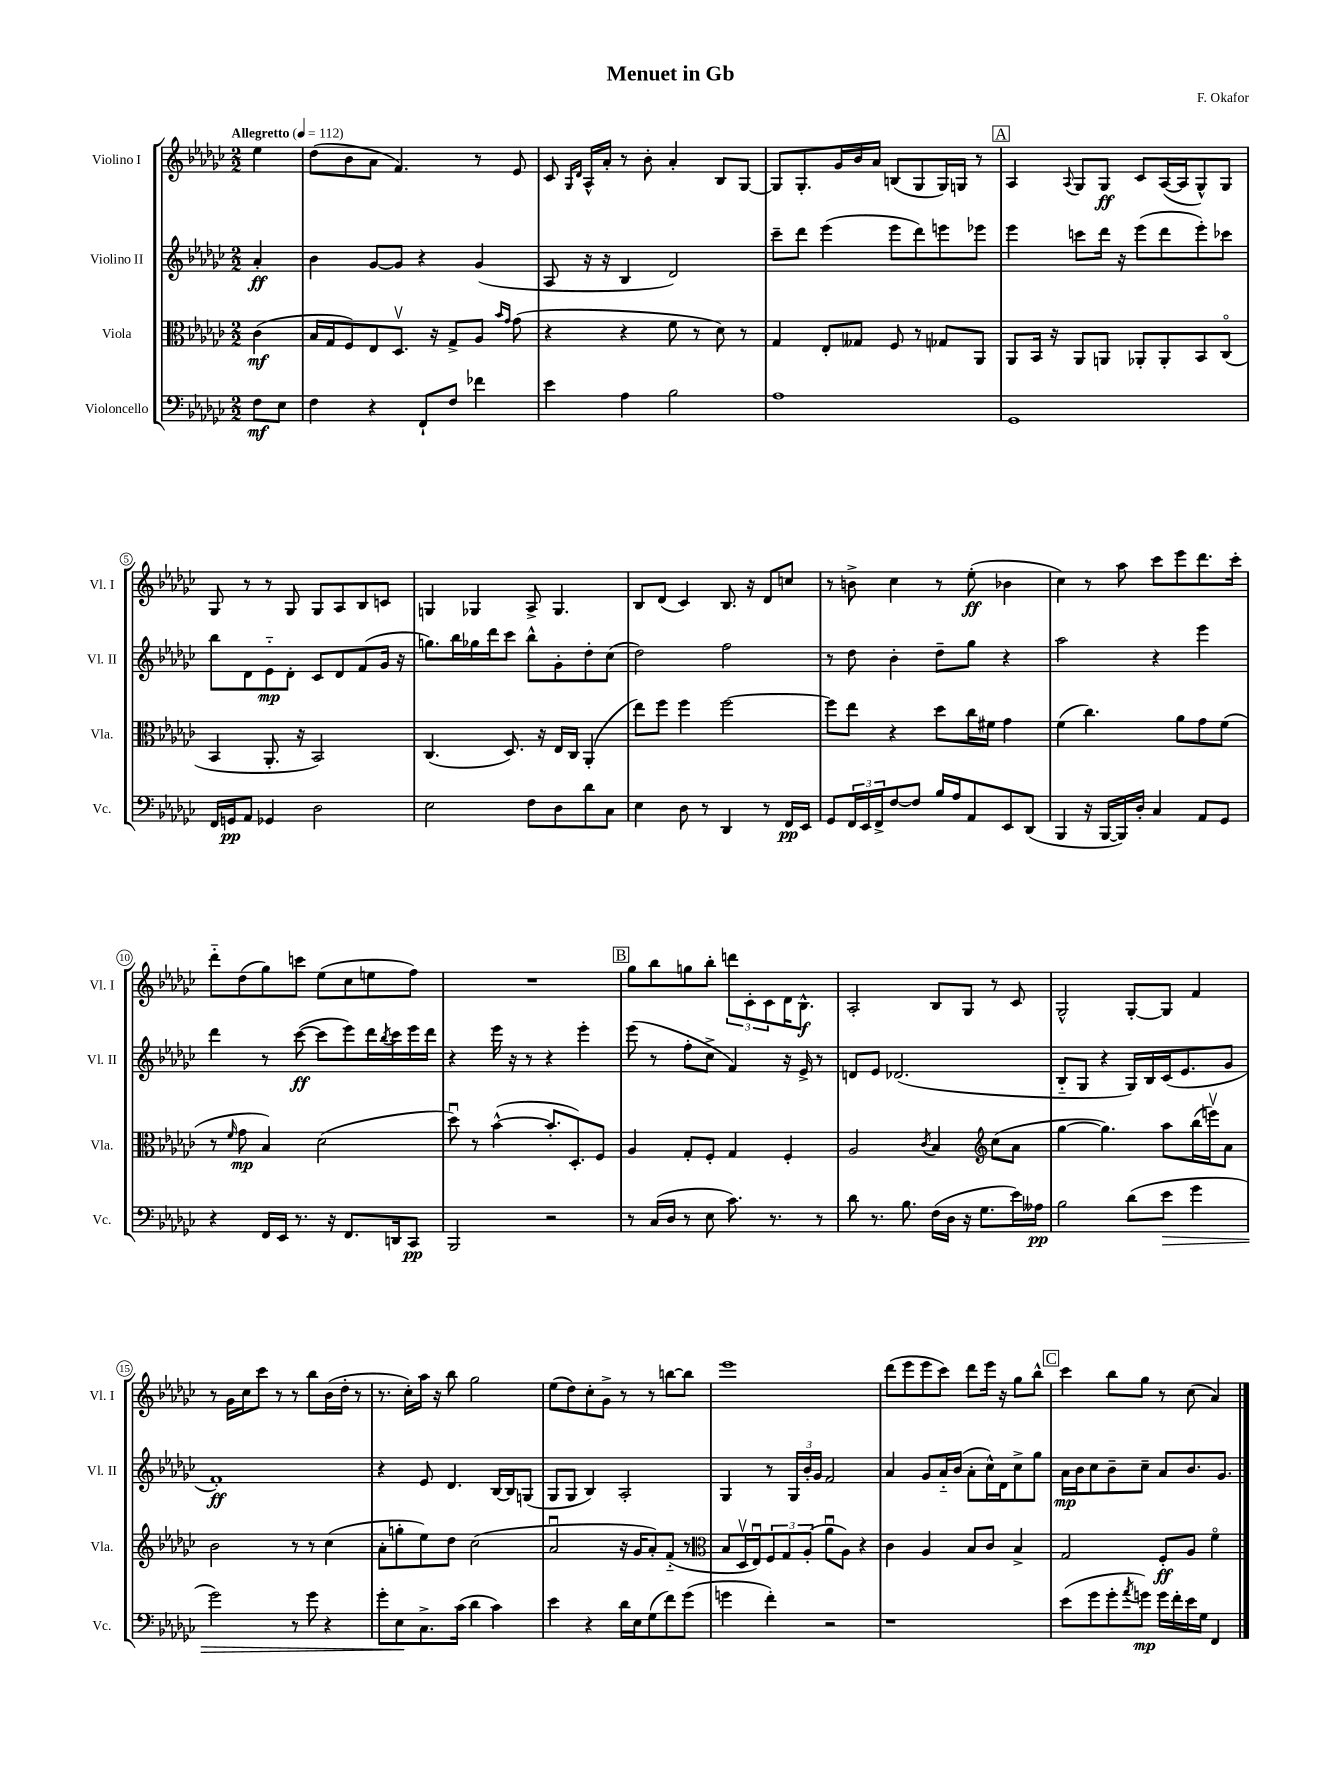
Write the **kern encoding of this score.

**kern	**dynam	**kern	**dynam	**kern	**dynam	**kern	**dynam
*part4	*part4	*part3	*part3	*part2	*part2	*part1	*part1
*staff4	*staff4	*staff3	*staff3	*staff2	*staff2	*staff1	*staff1
*I"Violoncello	*	*I"Viola	*	*I"Violino II	*	*I"Violino I	*
*I'Vc.	*	*I'Vla.	*	*I'Vl. II	*	*I'Vl. I	*
*clefF4	*	*clefC3	*	*clefG2	*	*clefG2	*
*k[b-e-a-d-g-c-]	*	*k[b-e-a-d-g-c-]	*	*k[b-e-a-d-g-c-]	*	*k[b-e-a-d-g-c-]	*
*M2/2	*	*M2/2	*	*M2/2	*	*M2/2	*
*MM112	*	*MM112	*	*MM112	*	*MM112	*
=	=	=	=	=	=	=	=
!	!	!	!	!	!	!LO:TX:a:B:t=Allegretto	!
8F\L	mf	(4c-\	mf	4a-'/	ff	4ee-\	.
8E-\J	.	.	.	.	.	.	.
=1	=1	=1	=1	=1	=1	=1	=1
4F\	.	16B-/LL	.	4b-\	.	(8dd-\L	.
.	.	16G-/J	.	.	.	.	.
.	.	8F/)	.	.	.	8b-\	.
4r	.	8E-/	.	[8g-/L	.	8a-\J	.
.	.	8.D-v/J	.	8g-/J]	.	4.f/)	.
8FF`/L	.	.	.	4r	.	.	.
.	.	16r	.	.	.	.	.
8F/J	.	8G-^/L	.	.	.	.	.
4f-X\	.	8A-/J	.	(4g-/	.	8r	.
.	.	16qqb-/LL	.	.	.	.	.
.	.	16qqg-/JJ	.	.	.	.	.
.	.	(8g-\	.	.	.	8e-/	.
=2	=2	=2	=2	=2	=2	=2	=2
4e-\	.	4r	.	8A-/	.	8c-/	.
.	.	.	.	.	.	16qqG-/LL	.
.	.	.	.	.	.	16qqd-/JJ	.
.	.	.	.	16r	.	16A-^^/LL	.
.	.	.	.	16r	.	16a-'/JJ	.
4A-\	.	4r	.	4B-/	.	8r	.
.	.	.	.	.	.	8b-'\	.
2B-\	.	8f\	.	2d-/)	.	4a-'/	.
.	.	8r	.	.	.	.	.
.	.	8d-\)	.	.	.	8B-/L	.
.	.	8r	.	.	.	[8G-/J	.
=3	=3	=3	=3	=3	=3	=3	=3
1A-	.	4G-/	.	8ccc-~\L	.	8G-/L]	.
.	.	.	.	8ddd-\J	.	8.G-'/	.
.	.	8E-'/L	.	(4eee-\	.	.	.
.	.	.	.	.	.	16g-/L	.
.	.	8G--X/J	.	.	.	16b-/	.
.	.	.	.	.	.	16a-/JJ	.
.	.	8F/	.	8eee-\L	.	(8Bn/L	.
.	.	8r	.	8ddd-\)	.	8G-/	.
.	.	8G-X/L	.	8eeen\	.	16G-/L)	.
.	.	.	.	.	.	16Gn/JJ	.
.	.	8AA-/J	.	8eee-X\J	.	8r	.
!!LO:REH:place=s1:t=A
=4	=4	=4	=4	=4	=4	=4	=4
1GG-	.	8AA-/L	.	4eee-\	.	4A-/	.
.	.	16BB-/Jk	.	.	.	.	.
.	.	16r	.	.	.	.	.
.	.	.	.	.	.	8qqA-/	.
.	.	8AA-/L	.	8cccn\L	.	8G-/L	.
.	.	8AAn/J	.	16ddd-\Jk	.	8G-/J	ff
.	.	.	.	16r	.	.	.
.	.	8AA-X'/L	.	(8eee-\L	.	8c-/L	.
.	.	8AA-'/	.	8ddd-\	.	([16A-/L	.
.	.	.	.	.	.	16A-/J]	.
.	.	8BB-/	.	8eee-'\)	.	8G-^^/)	.
.	.	(8C-/J	.	8ccc-X\J	.	8G-/J	.
!!LO:LB:g=z
=5	=5	=5	=5	=5	=5	=5	=5
16FF/LL	.	4BB-/	.	8bb-\L	.	8G-/	.
16GGn/J	pp	.	.	.	.	.	.
8AA-/J	.	.	.	8d-\	.	8r	.
4GG-X/	.	8.AA-'/	.	8e-\	mp	8r	.
.	.	.	.	8d-'\J	.	8G-/	.
.	.	16r	.	.	.	.	.
2D-\	.	2BB-/)	.	8c-/L	.	8G-/L	.
.	.	.	.	8d-/	.	8A-/	.
.	.	.	.	(8f/	.	8B-/	.
.	.	.	.	16g-/Jk	.	8cn/J	.
.	.	.	.	16r	.	.	.
=6	=6	=6	=6	=6	=6	=6	=6
2E-\	.	(4.C-/	.	8.ggn\L)	.	4Gn/	.
.	.	.	.	16bb-\L	.	.	.
.	.	.	.	16gg-X\	.	4G-X/	.
.	.	.	.	16ddd-\J	.	.	.
.	.	8.D-/)	.	8ccc-\J	.	.	.
8F\L	.	.	.	8bb-^^\L	.	8A-^/	.
.	.	16r	.	.	.	.	.
8D-\	.	16E-/LL	.	8g-'\	.	4.G-/	.
.	.	16C-/JJ	.	.	.	.	.
8d-\	.	(4AA-'/	.	8dd-'\	.	.	.
8C-\J	.	.	.	(8cc-\J	.	.	.
=7	=7	=7	=7	=7	=7	=7	=7
4E-\	.	8ee-\L)	.	2dd-\)	.	8B-/L	.
.	.	8ff\J	.	.	.	(8d-/J	.
8D-\	.	4ff\	.	.	.	4c-/)	.
8r	.	.	.	.	.	.	.
4DD-/	.	[2ff\	.	2ff\	.	8.B-/	.
.	.	.	.	.	.	16r	.
8r	.	.	.	.	.	8d-/L	.
16FF/LL	pp	.	.	.	.	8ccn/J	.
16EE-/JJ	.	.	.	.	.	.	.
=8	=8	=8	=8	=8	=8	=8	=8
8GG-/L	.	8ff\L]	.	8r	.	8r	.
24FF/L	.	8ee-\J	.	8dd-\	.	8bn^\	.
24EE-/	.	.	.	.	.	.	.
24FF^/J	.	.	.	.	.	.	.
[8F/	.	4r	.	4b-'\	.	4cc-\	.
8F/J]	.	.	.	.	.	.	.
16B-/LL	.	8dd-\L	.	8dd-~\L	.	8r	.
16A-/J	.	.	.	.	.	.	.
8AA-/	.	16cc-\L	.	8gg-\J	.	(8ee-'\	ff
.	.	16f#X\JJ	.	.	.	.	.
8EE-/	.	4g-\	.	4r	.	4b-X\	.
(8DD-/J	.	.	.	.	.	.	.
=9	=9	=9	=9	=9	=9	=9	=9
4BBB-/	.	(4f\	.	2aa-\	.	4cc-\)	.
16r	.	4.cc-\)	.	.	.	8r	.
[16BBB-/LL	.	.	.	.	.	.	.
16BBB-/])	.	.	.	.	.	8aa-\	.
16D-'/JJ	.	.	.	.	.	.	.
4C-/	.	.	.	4r	.	8ccc-\L	.
.	.	8a-\L	.	.	.	8eee-\	.
8AA-/L	.	8g-\	.	4eee-\	.	8.ddd-\	.
8GG-/J	.	(8f\J	.	.	.	.	.
.	.	.	.	.	.	16ccc-'\Jk	.
!!LO:LB:g=z
=10	=10	=10	=10	=10	=10	=10	=10
4r	.	8r	.	4ddd-\	.	8ddd-\L	.
.	.	16qqf/	.	.	.	.	.
.	.	8g-\	mp	.	.	(8dd-\	.
16FF/LL	.	4B-/)	.	8r	.	8gg-\)	.
16EE-/JJ	.	.	.	.	.	.	.
8.r	.	.	.	([8ccc-\	ff	8cccn\J	.
.	.	(2d-\	.	8ccc-\L]	.	(8ee-\L	.
16r	.	.	.	.	.	.	.
8.FF/L	.	.	.	8eee-\)	.	8cc-\	.
.	.	.	.	16ddd-\L	.	8een\	.
.	.	.	.	8qbb-/	.	.	.
16DDn/k	.	.	.	16ccc-\	.	.	.
8CC-/J	pp	.	.	16eee-\	.	8ff\J)	.
.	.	.	.	16ddd-\JJ	.	.	.
=11	=11	=11	=11	=11	=11	=11	=11
2BBB-/	.	8dd-u\)	.	4r	.	1r	.
.	.	8r	.	.	.	.	.
.	.	([4b-^^\	.	16eee-\	.	.	.
.	.	.	.	16r	.	.	.
.	.	.	.	8r	.	.	.
2r	.	8.b-'/L]	.	4r	.	.	.
.	.	8.D-'/)	.	.	.	.	.
.	.	.	.	4eee-'\	.	.	.
.	.	8F/J	.	.	.	.	.
!!LO:REH:place=s1:t=B
=12	=12	=12	=12	=12	=12	=12	=12
8r	.	4A-/	.	(8eee-\	.	8gg-\L	.
(16C-/LL	.	.	.	8r	.	8bb-\	.
16D-/JJ	.	.	.	.	.	.	.
8r	.	8G-'/L	.	8ff'\L	.	8ggn\	.
8E-\	.	8F'/J	.	8cc-^\J	.	8bb-'\J	.
8.c-\)	.	4G-/	.	4f/)	.	12dddn\L	.
.	.	.	.	.	.	12c-'\	.
.	.	.	.	.	.	12c-\	.
8.r	.	.	.	.	.	.	.
.	.	4F'/	.	16r	.	16d-\K	.
.	.	.	.	16e-^/	.	8.B-^^\J	f
8r	.	.	.	8r	.	.	.
=13	=13	=13	=13	=13	=13	=13	=13
8d-\	.	2A-/	.	8dn/L	.	2A-'/	.
8.r	.	.	.	8e-/J	.	.	.
.	.	.	.	(2.d-X/	.	.	.
8.B-\	.	.	.	.	.	.	.
.	.	8qc-/	.	.	.	.	.
(16F\LL	.	4B-/	.	.	.	8B-/L	.
16D-\JJ	.	.	.	.	.	.	.
16r	.	.	.	.	.	8G-/J	.
8.G-\L	.	.	.	.	.	.	.
*	*	*clefG2	*	*	*	*	*
.	.	(8cc-\L	.	.	.	8r	.
16e-\L)	.	8a-\J	.	.	.	8c-/	.
16A--X\JJ	pp	.	.	.	.	.	.
=14	=14	=14	=14	=14	=14	=14	=14
2B-\	.	[4gg-\	.	8B-/L	.	2G-^^/	.
.	.	.	.	8G-/J	.	.	.
.	.	4.gg-\])	.	4r	.	.	.
(8d-\L	.	.	.	16G-/LL)	.	[8G-'/L	.
.	.	.	.	16B-/	.	.	.
!	!LO:HP:b	!	!	!	!	!	!
8e-\J	>	8aa-\L	.	(16c-/J	.	8G-/J]	.
.	.	.	.	8.e-/	.	.	.
4g-\	.	(16bb-\L	.	.	.	4f/	.
.	.	16eeenv\J)	.	.	.	.	.
.	.	8a-\J	.	8g-/J	.	.	.
!!LO:LB:g=z
=15	=15	=15	=15	=15	=15	=15	=15
2g-\)	.	2b-\	.	1f')	ff	8r	.
.	.	.	.	.	.	16g-\LL	.
.	.	.	.	.	.	16cc-\J	.
.	.	.	.	.	.	8ccc-\J	.
.	.	.	.	.	.	8r	.
8r	.	8r	.	.	.	8r	.
8g-\	.	8r	.	.	.	8bb-\L	.
4r	.	(4cc-\	.	.	.	(16b-\L	.
.	.	.	.	.	.	16dd-'\JJ	.
.	.	.	.	.	.	8r	.
=16	=16	=16	=16	=16	=16	=16	=16
8g-'\L	.	8a-'\L	.	4r	.	8.r	.
8E-\	.	8ggn'\	.	.	.	.	.
.	.	.	.	.	.	16cc-'\LL)	.
8.C-^\	]	8ee-\)	.	8e-/	.	16aa-\JJ	.
.	.	.	.	.	.	16r	.
.	.	8dd-\J	.	4.d-/	.	8bb-\	.
(16c-\Jk	.	.	.	.	.	.	.
4d-\	.	(2cc-\	.	.	.	2gg-\	.
4c-\)	.	.	.	[16B-/LL	.	.	.
.	.	.	.	16B-/J]	.	.	.
.	.	.	.	(8Gn/J	.	.	.
=17	=17	=17	=17	=17	=17	=17	=17
4e-\	.	2a-u/	.	8G-/L	.	(8ee-\L	.
.	.	.	.	8G-/J	.	8dd-\)	.
4r	.	.	.	4B-/)	.	8cc-'\	.
.	.	.	.	.	.	8g-^\J	.
16d-\LL	.	16r	.	2A-'/	.	8r	.
16E-\J	.	16g-/KL	.	.	.	.	.
(8G-\	.	8a-'/)	.	.	.	8r	.
8f\)	.	(8f/J	.	.	.	[8bbn\L	.
(8g-\J	.	8r	.	.	.	8bb\J]	.
=18	=18	=18	=18	=18	=18	=18	=18
*	*	*clefC3	*	*	*	*	*
4gn\	.	8B-/L	.	4G-/	.	1eee-	.
.	.	16D-v/L	.	.	.	.	.
.	.	16E-u/J)	.	.	.	.	.
4f'\)	.	12F/	.	8r	.	.	.
.	.	12G-/	.	.	.	.	.
.	.	.	.	24G-/LL	.	.	.
.	.	(12A-'/J	.	24b-'/	.	.	.
.	.	.	.	24g-/JJ	.	.	.
2r	.	8a-u\L	.	2f/	.	.	.
.	.	8A-\J)	.	.	.	.	.
.	.	4r	.	.	.	.	.
=19	=19	=19	=19	=19	=19	=19	=19
1r	.	4c-\	.	4a-/	.	(8ddd-\L	.
.	.	.	.	.	.	8eee-\	.
.	.	4A-/	.	8g-/L	.	8eee-\	.
.	.	.	.	16a-/L	.	8ccc-\J)	.
.	.	.	.	(16b-/JJ	.	.	.
.	.	8B-/L	.	8a-'\L	.	8ddd-\L	.
.	.	8c-/J	.	16cc-^^\L)	.	16eee-\Jk	.
.	.	.	.	16d-\J	.	16r	.
.	.	4B-^/	.	8cc-^\	.	8gg-\L	.
.	.	.	.	8gg-\J	.	8bb-^^\J	.
!!LO:REH:place=s1:t=C
=20	=20	=20	=20	=20	=20	=20	=20
(8e-\L	.	2G-/	.	16a-\LL	mp	4ccc-\	.
.	.	.	.	16b-\J	.	.	.
8g-\	.	.	.	8cc-\	.	.	.
8g-'\	.	.	.	8b-~\	.	8bb-\L	.
8qa-/	.	.	.	.	.	.	.
8gn\J)	mp	.	.	8cc-~\J	.	8gg-\J	.
16g\LL	.	8F'/L	ff	8a-/L	.	8r	.
16f'\	.	.	.	.	.	.	.
16e-\	.	8A-/J	.	8.b-/	.	(8cc-\	.
16G-\JJ	.	.	.	.	.	.	.
4FF/	.	4f\	.	.	.	4a-/)	.
.	.	.	.	8.g-/J	.	.	.
==	==	==	==	==	==	==	==
*-	*-	*-	*-	*-	*-	*-	*-
